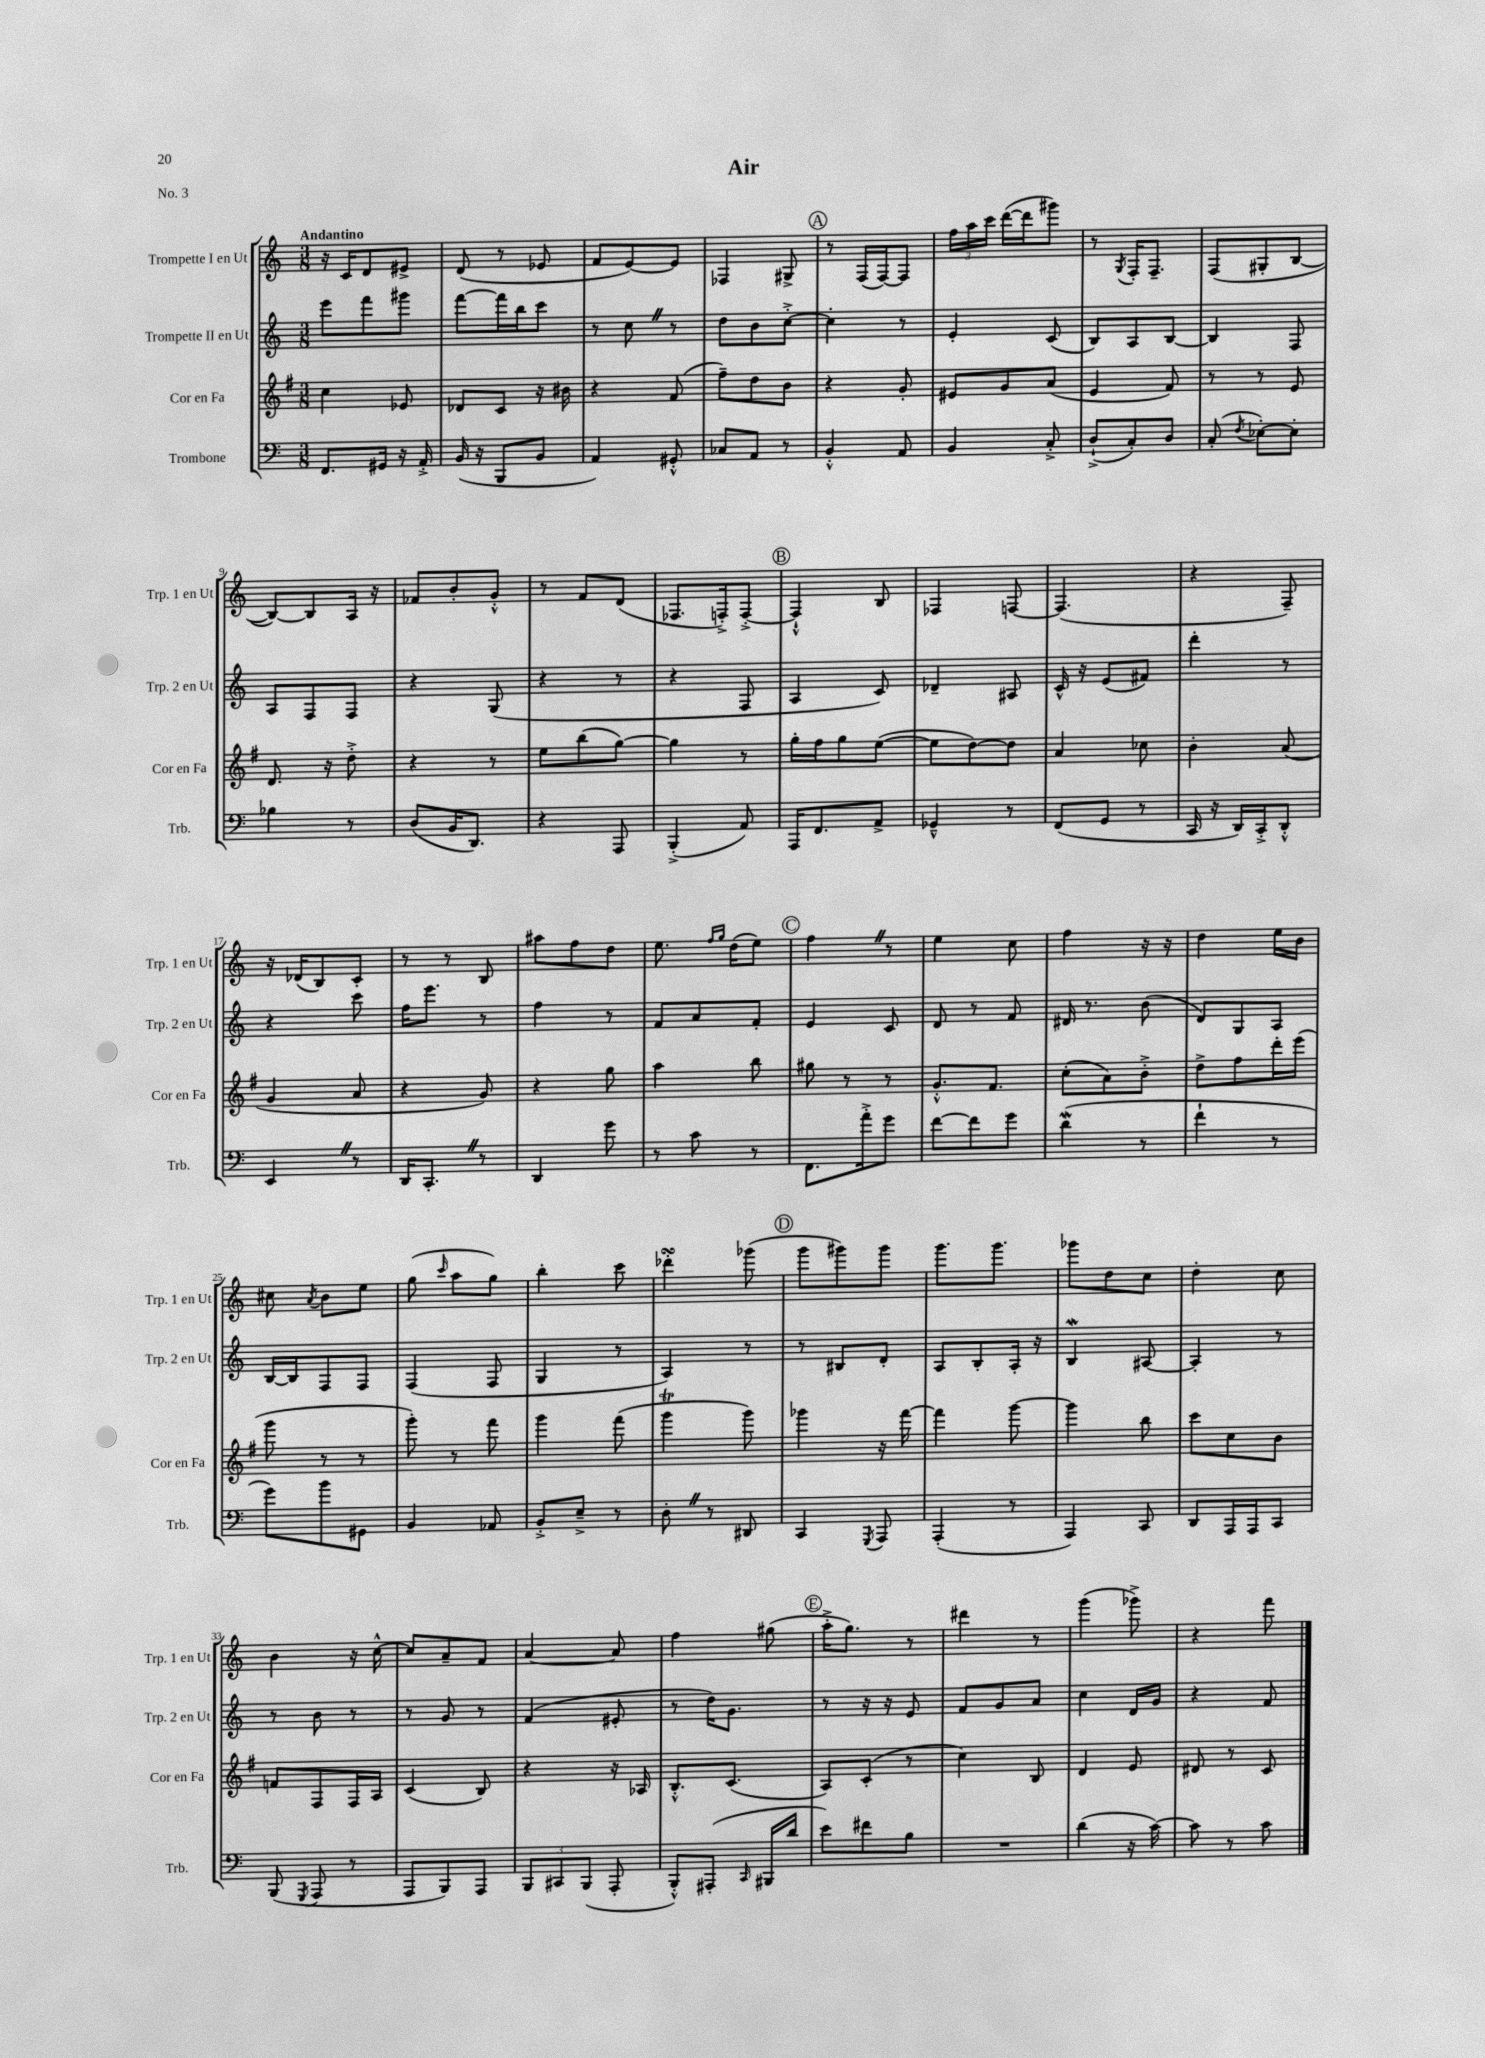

**kern	**kern	**kern	**kern
*staff4	*staff3	*staff2	*staff1
*clefF4	*clefG2	*clefG2	*clefG2
*k[]	*k[f#]	*k[]	*k[]
*M3/8	*M3/8	*M3/8	*M3/8
8.FF	4cc	8eee	16r
.	.	.	16c
.	.	8fff	8d
16GG#	.	.	.
16r	8e-	8ggg#	8e#^
16AA'^	.	.	.
=	=	=	=
(16BB	8d-	[8fff	(8d
16r	.	.	.
8BBB	8c	16fff]	8r
.	.	16bb	.
8BB	16r	8ccc	8e-
.	16b#	.	.
=	=	=	=
4AA)	4r	8r	8f
.	.	8cc	[8e)
8GG#'^^	(8f#	8r	8e]
=	=	=	=
8C-	8ff#~)	8dd	4F-
8AA	8dd	8b	.
8r	8b	[8cc'^	8G#^
=	=	=	=
4BB'^^	4r	4cc']	8r
.	.	.	(16F
.	.	.	[16F)
8AA	8g'	8r	8F]
=	=	=	=
4BB	8e#	4e'	24ff
.	.	.	24aa
.	.	.	24ccc
.	8g	.	([16ddd
.	.	.	16ddd]
8C'^	(8a	(8c	8ggg#)
=	=	=	=
(8D`^	4e	8B)	8r
.	.	.	8qG
8C')	.	8A	16F'
.	.	.	8.F~
8D	8f#)	[8B	.
=	=	=	=
(8C'	8r	4B]	(8F
8qF	.	.	.
[8E-')	8r	.	8G#'
8E-']	8e	8F	[8B
=	=	=	=
4B-	8.d	8A	8B_)
.	.	8F	8B]
.	16r	.	.
8r	8dd'^	8F	16A
.	.	.	16r
=	=	=	=
(8D	4r	4r	8f-
16BB	.	.	8b'
8.DD)	.	.	.
.	8r	(8G	8g'^^
=	=	=	=
4r	8ee	4r	8r
.	(8bb	.	8f
8AAA	[8gg)	8r	(8d
=	=	=	=
(4BBB'^	4gg]	4r	8.F-
.	.	.	16F'^)
8AA)	8r	8F	[8F'^
=	=	=	=
16AAA	16gg'	4A	4F`^^]
8.FF	16ff#	.	.
.	8gg	.	.
8AA^	([8ee	8c)	8B
=	=	=	=
4GG-~^^	8ee]	4d-~	4F-
.	[8dd)	.	.
8r	8dd]	8A#	[8F
=	=	=	=
(8FF	4a	16c^^	(4.F]
.	.	16r	.
8GG	.	(8e	.
8r	8cc-	8f#)	.
=	=	=	=
16CC	4b'	4ddd'	4r
16r	.	.	.
16DD)	.	.	.
16CC'^	.	.	.
8DD'^^	(8a	8r	8F~)
=	=	=	=
4EE	4g	4r	16r
.	.	.	(16d-
.	.	.	8B)
8r	8a	8ccc	8c'
=	=	=	=
16DD	4r	16ff	8r
8.CC'	.	8.eee	.
.	.	.	8r
8r	8g)	8r	8B
=	=	=	=
4DD	4r	4ff	8aa#
.	.	.	8ff
8g	8gg	8r	8dd
=	=	=	=
8r	4aa	8f	8.ee
8c	.	8a	.
.	.	.	16qqff
.	.	.	16qqgg
.	.	.	(16dd
8r	8bb	8f'	8ee)
=	=	=	=
8.FF	8gg#	4e	4ff
.	8r	.	.
16a'^	.	.	.
8g	8r	8c	8r
=	=	=	=
[8f	8.g'^^	8d	4ee
8f]	.	8r	.
.	8.f#	.	.
8g	.	8f	8cc
=	=	=	=
(4d	(8cc'	16d#	4ff
.	.	8.r	.
.	8a)	.	.
8r	8b'^	(8b	16r
.	.	.	16r
=	=	=	=
4f`	8dd^	8d)	4dd
.	8ff#	8G	.
8r	16ddd'	8A	16ee
.	(16eee	.	16b
=	=	=	=
8g)	8ggg	[16B	8cc#
.	.	16B]	.
.	.	.	8qa
8b	8r	8F	8b
8GG#	8r	8F	8ee
=	=	=	=
4BB	8ggg')	(4F	(8gg
.	.	.	16qqccc
.	8r	.	8aa
8AA-	8fff#	8F	8gg)
=	=	=	=
8BB'^	4ggg	4G	4bb'
8E~^	.	.	.
8r	(8fff#	8r	8ccc
=	=	=	=
8D'	4ggg	4A)	4ddd-'
8r	.	.	.
8DD#	8ggg)	8r	(8ggg-
=	=	=	=
4CC	4ggg-	8r	8ggg
.	.	8B#	8ggg#)
8qGGG	.	.	.
8AAA	16r	8d'	8ggg#
.	[16fff#	.	.
=	=	=	=
(4AAA'	4fff#]	8A	8.ggg
.	.	8B'	.
.	.	.	8.ggg
8r	[8ggg	16A'	.
.	.	16r	.
=	=	=	=
4AAA)	4ggg]	4B	8ggg-
.	.	.	8dd
8CC	8bb	[8A#	8cc
=	=	=	=
8DD	8ccc	4A#']	4dd'
16AAA	8cc	.	.
16AAA	.	.	.
8CC	8b	8r	8cc
=	=	=	=
(8BBB	8f	8r	4b
8qGGG	.	.	.
8AAA	8F#	8b	.
8r	16F#	8r	16r
.	16A	.	[16cc^^
=	=	=	=
8AAA	(4c	8r	8cc]
8BBB)	.	8g	8a~
8AAA	8B)	8r	8f
=	=	=	=
12BBB	4r	(4f	[4a
12CC#	.	.	.
(12BBB	.	.	.
8AAA'	16r	8e#'	8a]
.	16A-	.	.
=	=	=	=
8BBB'^^)	8.B'^^	8r	4ff
(8AAA#'	.	16dd)	.
.	(8.c	8.g	.
16qqCC	.	.	.
16BBB#	.	.	(8gg#
16d	.	.	.
=	=	=	=
8e)	8A)	8r	16aa'^
.	.	.	8.gg)
8f#	(8c'	16r	.
.	.	16r	.
8B	8r	8e	8r
=	=	=	=
4.r	4cc)	8f	4ddd#
.	.	8g	.
.	8B	8a	8r
=	=	=	=
(4d	4d	4cc	(4ggg
16r	8e	16d	8ggg-^)
[16c)	.	16g	.
=	=	=	=
8c]	8d#	4r	4r
8r	8r	.	.
8c	8c	8f	8fff
==	==	==	==
*-	*-	*-	*-
